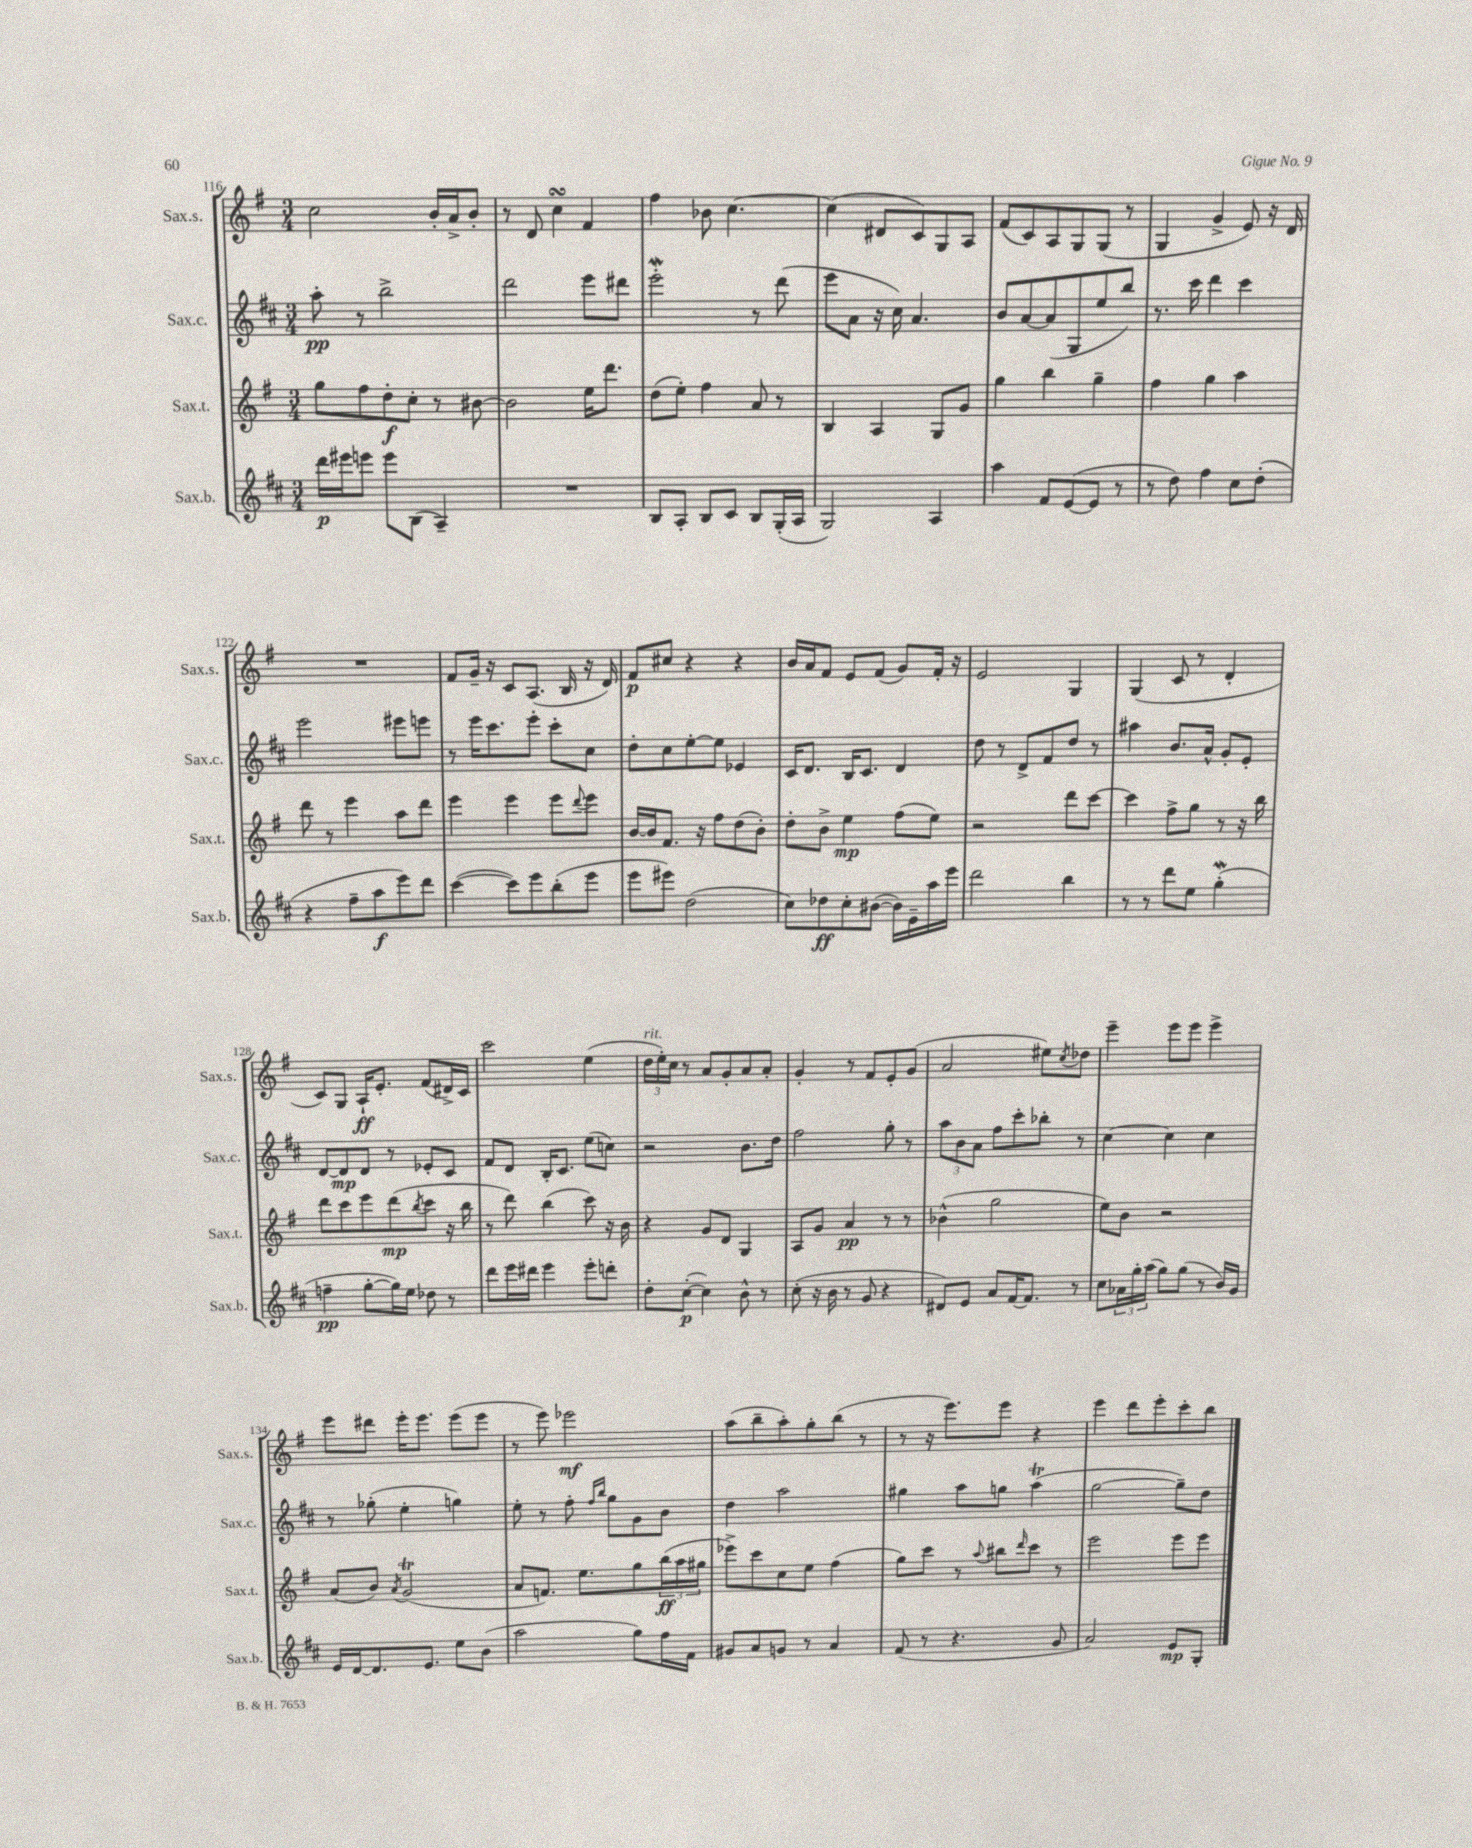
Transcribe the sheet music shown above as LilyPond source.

<<
\new StaffGroup <<
\new Staff = "s0" \with { instrumentName = "Sax.s." shortInstrumentName = "Sax.s." } {
    \clef treble \key g \major \numericTimeSignature \time 3/4
    c''2 b'16-. a'16-> b'8-. |
    r8 d'8 c''4\turn fis'4 |
    fis''4 bes'8 c''4.~ |
    c''4( dis'8 c'8) g8 a8 |
    fis'8( c'8) a8 g8 g8( r8 |
    g4 g'4-> e'8) r16 d'16 |
    R2. |
    fis'8 g'16-- r16 c'8 a8.( b16 r16 d'16) |
    fis'8\p cis''8 r4 r4 |
    b'16 a'16 fis'8 e'8 fis'8( g'8) fis'16-. r16 |
    e'2 g4 |
    g4( c'8 r8 d'4-. |
    c'8) g8 a16-!\ff e'8.-. fis'8( dis'16->) c'16 |
    c'''2 e''4( |
    \tuplet 3/2 { d''16^\markup { \italic "rit." } e''16-.) c''16 } r8 a'8 g'8-. a'8 a'8-. |
    g'4-. r8 fis'8 e'8-. g'8( |
    a'2 eis''8) \acciaccatura { c''8 } des''8 |
    e'''4-- e'''8 e'''8 e'''4-> |
    e'''8 dis'''8 e'''16-. e'''8. e'''8( e'''8 |
    r8 e'''8) ees'''2\mf |
    a''8( b''8-- a''8-.) g''8-. b''8( r8 |
    r8 r16 e'''8.) e'''8 r4 |
    e'''4 d'''8 e'''8-. c'''8-. b''8 \bar "|." |
}
\new Staff = "s1" \with { instrumentName = "Sax.c." shortInstrumentName = "Sax.c." } {
    \clef treble \key d \major \numericTimeSignature \time 3/4
    a''8-.\pp r8 b''2-> |
    d'''2 e'''8 dis'''8 |
    e'''2-.\mordent r8 d'''8( |
    e'''8 a'8 r16 cis''16) a'4. |
    b'8 a'8~ a'8( g8 e''8 b''8) |
    r8. cis'''16 d'''4 cis'''4 |
    e'''2 eis'''8 e'''8 |
    r8 e'''16 cis'''8. e'''8-. cis'''8-. cis''8 |
    d''8-. cis''8 e''8~-. e''8 ees'4 |
    cis'16 d'8. b16 cis'8. d'4 |
    d''8 r8 d'8-> fis'8 d''8 r8 |
    ais''4 b'8. a'16-^ g'8-. e'8-. |
    d'8~ d'8\mp d'8 r8 ees'8-. cis'8 |
    fis'8 d'8 b16-. cis'8. e''8( c''8) |
    r2 b'8. d''16 |
    fis''2 g''8-. r8 |
    \tuplet 3/2 { a''8 b'8 a'8 } fis''8 cis'''8-. bes''8-. r8 |
    cis''4~ cis''4 cis''4 |
    r8 ges''8-.( e''4-. g''4) |
    e''8-. r8 fis''8-. \grace { fis''16 b''16 } g''8 g'8 b'8 |
    d''4 a''2 |
    gis''4 a''8 g''8 a''4\trill( |
    g''2~ g''8--) d''8 \bar "|." |
}
\new Staff = "s2" \with { instrumentName = "Sax.t." shortInstrumentName = "Sax.t." } {
    \clef treble \key g \major \numericTimeSignature \time 3/4
    g''8 fis''8 d''8-.\f c''8-. r8 bis'8~ |
    bis'2 e''16 d'''8. |
    d''8( e''8-.) fis''4 a'8 r8 |
    b4 a4 g8 g'8 |
    g''4 b''4 g''4-- |
    fis''4 g''4 a''4 |
    d'''8 r8 e'''4 a''8 d'''8 |
    e'''4 e'''4 e'''8 \appoggiatura { d'''8 } e'''8 |
    b'16~ b'16 fis'8. r16 fis''8 d''8( b'8-.) |
    d''8-. b'8-> e''4\mp fis''8( e''8) |
    r2 d'''8 c'''8~ |
    c'''4 fis''8-> g''8 r8 r16 b''16 |
    d'''8 c'''8 e'''8 d'''8\mp( \acciaccatura { b''8 } c'''8 r16 b''16 |
    r8 d'''8) b''4( c'''8) r16 b'16 |
    r4 g'8 d'8 g4 |
    a8 g'8 a'4\pp r8 r8 |
    bes'4-^( g''2 |
    e''8) b'8 r2 |
    a'8( b'8) \acciaccatura { a'8 } g'2\trill( |
    a'8 f'8.) e''8. g''8 \tuplet 3/2 { b''16\ff( a''16 gis''16 } |
    ees'''8->) c'''8 c''8 e''8 fis''4( |
    g''8) c'''8 r8 \appoggiatura { a''8 } bis''8 \grace { d'''16 } c'''8 r8 |
    e'''2 e'''8 e'''8 \bar "|." |
}
\new Staff = "s3" \with { instrumentName = "Sax.b." shortInstrumentName = "Sax.b." } {
    \clef treble \key d \major \numericTimeSignature \time 3/4
    d'''16\p eis'''16 e'''8 e'''8 b8( a4--) |
    R2. |
    b8 a8-. b8 cis'8 b8 g16-.( a16 |
    g2) a4 |
    a''4 fis'8 e'8~( e'8 r8 |
    r8 d''8) fis''4 cis''8 d''8-.( |
    r4 fis''8-- a''8\f e'''8) d'''8 |
    cis'''4~( cis'''8) e'''8 b''8-.( e'''8 |
    e'''8 eis'''8) d''2( |
    cis''8) des''8\ff cis''8-. bis'8~( bis'16) e'16-- a''16 e'''16 |
    d'''2 b''4 |
    r8 r8 d'''8 e''8 g''4-.\mordent( |
    f''4--\pp g''8~-. g''16) e''16 des''8 r8 |
    d'''8 e'''16 dis'''16 e'''4 e'''8-. d'''8-. |
    d''8-. cis''8~-.\p( cis''4) b'8-^ r8 |
    cis''8-.( r16 b'16 r8 g'8 r4 |
    dis'8) e'8 a'8 fis'16~ fis'8. r8 |
    cis''8 \tuplet 3/2 { aes'16 g''16-. a''16( } g''8) g''8( r8 b'16) g'16 |
    e'16 d'16~ d'8. e'8. e''8 b'8( |
    a''2 g''8) fis''16 fis'16 |
    gis'8 a'8 g'8 r8 a'4 |
    fis'8( r8 r4. g'8 |
    a'2) e'8\mp g8-. \bar "|." |
}
>>
>>
\layout { \context { \Score currentBarNumber = #116 } }
